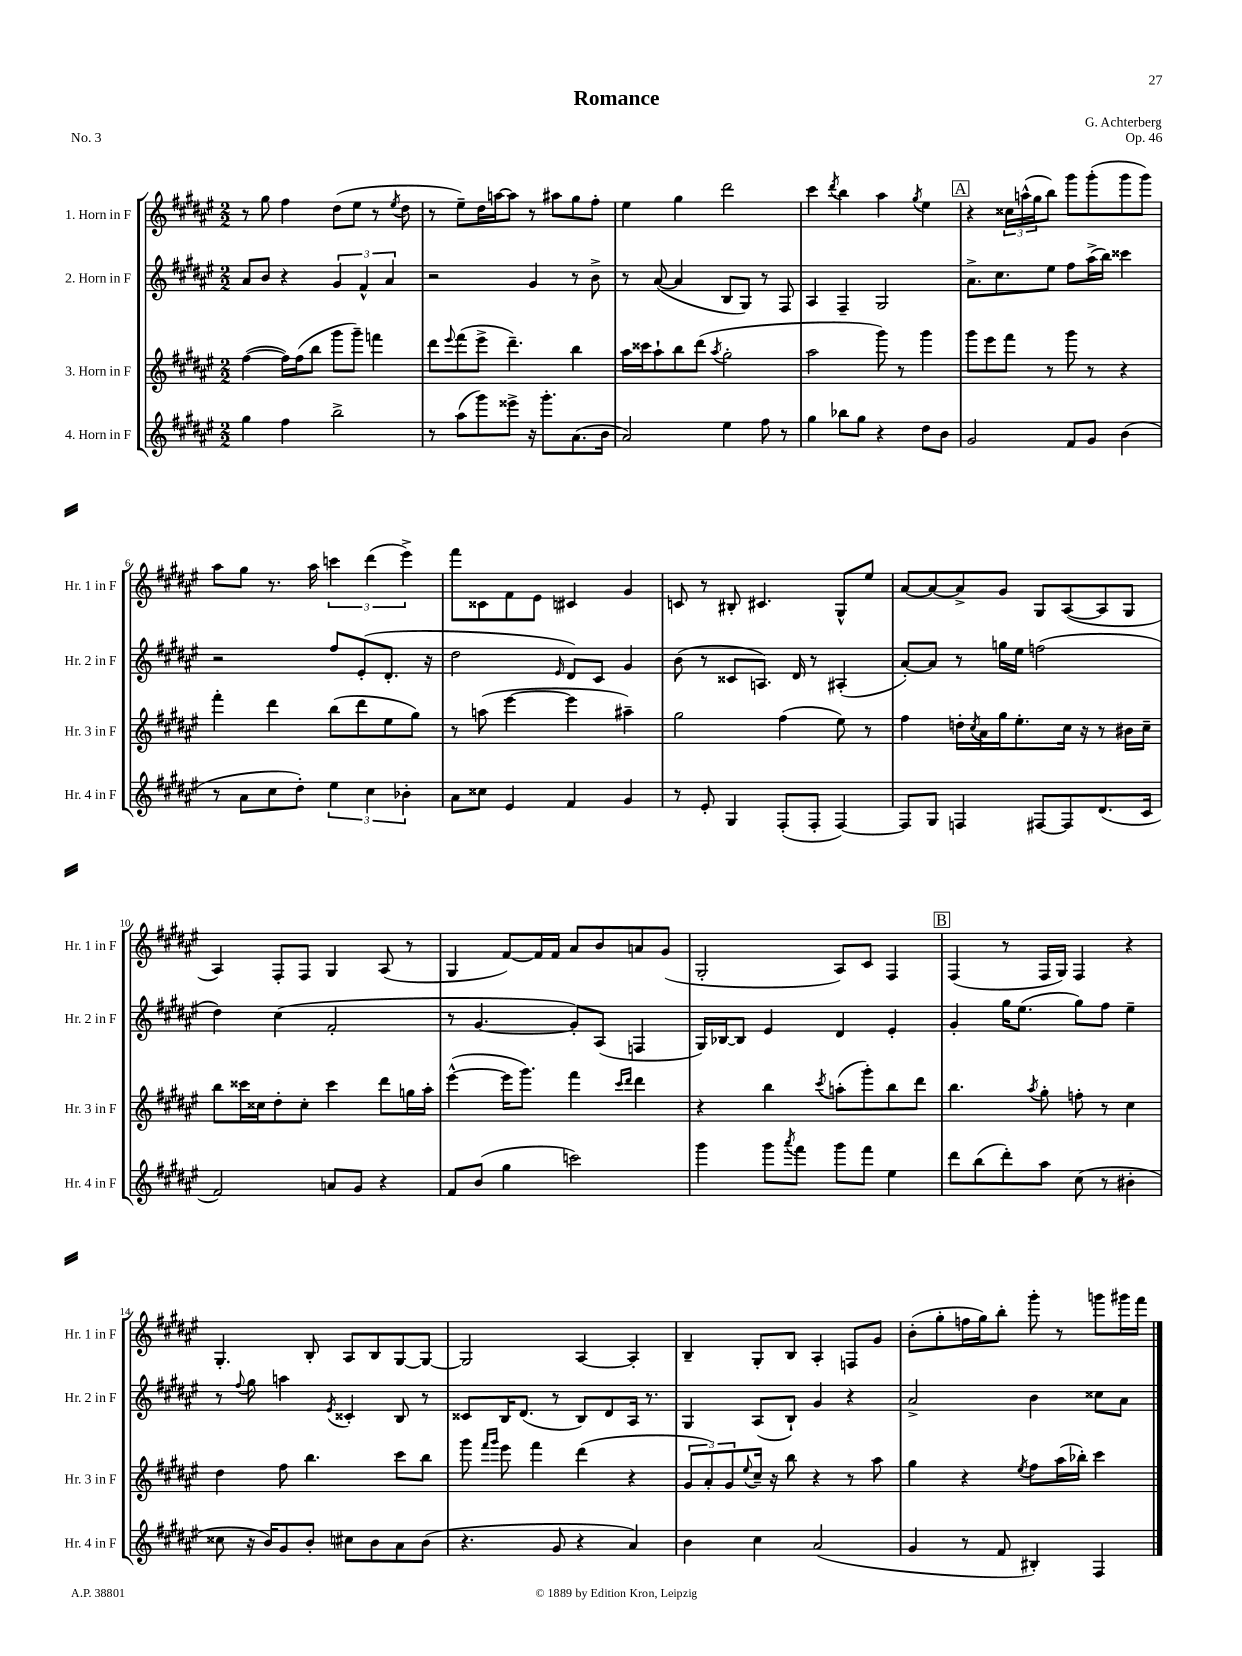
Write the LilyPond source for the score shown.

\header { title = "Romance" composer = "G. Achterberg" opus = "Op. 46" piece = "No. 3" }
<<
\new StaffGroup <<
\new Staff = "s0" \with { instrumentName = "1. Horn in F" shortInstrumentName = "Hr. 1 in F" } {
    \clef treble \key fis \major \numericTimeSignature \time 2/2
    r8 gis''8 fis''4 dis''8( eis''8 r8 \acciaccatura { eis''8 } dis''8 |
    r8 eis''8--) dis''16 a''16~ a''8 r8 ais''8 gis''8 fis''8-. |
    eis''4 gis''4 dis'''2 |
    cis'''4 \acciaccatura { dis'''8 } b''4 ais''4 \acciaccatura { gis''8 } eis''4 |
    \mark \markup { \box "A" } r4 \tuplet 3/2 { cisis''16 a''16-^( gis''16 } b''8) gis'''8 gis'''8-.( gis'''8 gis'''8) |
    ais''8 gis''8 r8. ais''16 \tuplet 3/2 { c'''4 dis'''4( eis'''4->) } |
    fis'''8 cisis'8 fis'8 eis'8 cis'4 gis'4 |
    c'8 r8 bis8-. cis'4. gis8-^ eis''8 |
    ais'8~ ais'8~ ais'8-> gis'8 gis8 ais8~( ais8 gis8 |
    ais4) fis8-. fis8 gis4 ais8( r8 |
    gis4 fis'8~) fis'16 fis'16 ais'8 b'8 a'8 gis'8( |
    gis2-. ais8) cis'8 fis4 |
    \mark \markup { \box "B" } fis4( r8 fis16 gis16) fis4 r4 |
    gis4.-. b8-. ais8 b8 gis8~ gis8~ |
    gis2 ais4~ ais4-. |
    b4-- gis8-. b8 ais4-. f8 gis'8 |
    b'8-.( gis''8-. f''16 gis''16) b''8-. gis'''8-. r8 g'''8 gis'''16 fis'''16 \bar "|." |
}
\new Staff = "s1" \with { instrumentName = "2. Horn in F" shortInstrumentName = "Hr. 2 in F" } {
    \clef treble \key fis \major \numericTimeSignature \time 2/2
    ais'8 b'8 r4 \tuplet 3/2 { gis'4 fis'4-^ ais'4 } |
    r2 gis'4 r8 b'8-> |
    r8 ais'8~( ais'4 b8 gis8) r8 fis8 |
    ais4 fis4-- gis2 |
    \mark \markup { \box "A" } ais'8.-> cis''8. eis''8 fis''8 ais''16->( b''16) cisis'''4 |
    r2 fis''8 eis'8-.( dis'8.-. r16 |
    dis''2 \grace { eis'16 } dis'8) cis'8 gis'4 |
    b'8( r8 cisis'8 a8.) dis'16 r8 ais4-.( |
    ais'8~-.) ais'8 r8 g''16 eis''16 f''2( |
    dis''4) cis''4( fis'2-. |
    r8 gis'4.~ gis'8-.) ais8( f4 |
    gis16) bes16~ bes8 eis'4 dis'4 eis'4-. |
    \mark \markup { \box "B" } gis'4-. gis''16 eis''8.( gis''8) fis''8 eis''4-- |
    r8 \appoggiatura { fis''8 } gis''8 a''4 \acciaccatura { eis'8 } cisis'4-. b8 r8 |
    cisis'8 b16 dis'8.( r8 b8) dis'8 ais16 r8. |
    gis4 ais8( b8-!) gis'4 r4 |
    ais'2-> b'4 cisis''8 ais'8 \bar "|." |
}
\new Staff = "s2" \with { instrumentName = "3. Horn in F" shortInstrumentName = "Hr. 3 in F" } {
    \clef treble \key fis \major \numericTimeSignature \time 2/2
    fis''4~( fis''16) fis''16( b''8 gis'''8 gis'''8--) f'''4 |
    dis'''8 \appoggiatura { eis'''8 } fis'''8( eis'''8-> dis'''4.--) b''4 |
    ais''16 cisis'''16 ais''8-! b''8 dis'''8( \acciaccatura { ais''8 } gis''2-. |
    ais''2 gis'''8) r8 gis'''4 |
    \mark \markup { \box "A" } gis'''8 eis'''8 fis'''8 r8 gis'''8 r8 r4 |
    fis'''4-. dis'''4 b''8( dis'''8 eis''8 gis''8) |
    r8 a''8( eis'''4~ eis'''4 ais''4--) |
    gis''2 fis''4( eis''8) r8 |
    fis''4 d''16-. \acciaccatura { cis''8 } ais'16 gis''16 eis''8.-. cis''16 r16 r8 bis'16 cis''16-- |
    b''8 cisis'''16 cisis''16 dis''8-. cisis''8-. cisis'''4 dis'''8 g''16 ais''16-. |
    eis'''4~-^( eis'''16 gis'''8.) fis'''4 \grace { cis'''16 dis'''16 } dis'''4 |
    r4 b''4 \acciaccatura { cis'''8 } a''8-.( gis'''8-.) b''8 dis'''8 |
    \mark \markup { \box "B" } b''4. \acciaccatura { ais''8 } gis''8-. f''8-. r8 cis''4 |
    dis''4 fis''8 b''4. cis'''8 b''8 |
    gis'''8 \grace { fis'''16 gis'''16 } eis'''8 fis'''4 dis'''4( r4 |
    \tuplet 3/2 { gis'8 ais'8-.) gis'8 } \appoggiatura { eis''8 } cis''16-- r16 b''8 r4 r8 ais''8 |
    gis''4 r4 \acciaccatura { eis''8 } fis''8 ais''16( bes''16-.) cis'''4 \bar "|." |
}
\new Staff = "s3" \with { instrumentName = "4. Horn in F" shortInstrumentName = "Hr. 4 in F" } {
    \clef treble \key fis \major \numericTimeSignature \time 2/2
    gis''4 fis''4 b''2-> |
    r8 ais''8( gis'''8) eisis'''8-> r16 gis'''8.-. ais'8.( b'16 |
    ais'2) eis''4 fis''8 r8 |
    gis''4 bes''8 gis''8 r4 dis''8 b'8 |
    \mark \markup { \box "A" } gis'2 fis'8 gis'8 b'4( |
    r8 ais'8 cis''8 dis''8-.) \tuplet 3/2 { eis''4 cis''4 bes'4-. } |
    ais'8 cisis''8 eis'4 fis'4 gis'4 |
    r8 eis'8-. gis4 fis8-.( fis8-. fis4~) |
    fis8 gis8 f4 fis8~ fis8 dis'8.( cis'16 |
    fis'2) a'8 gis'8 r4 |
    fis'8 b'8( gis''4 c'''2) |
    gis'''4 gis'''8 \acciaccatura { ais'''8 } fis'''8 gis'''8 fis'''8 eis''4 |
    \mark \markup { \box "B" } dis'''8 b''8( dis'''8-.) ais''8 cis''8( r8 bis'4-. |
    cisis''8 r16 b'16) gis'8 b'8-. cis''8 b'8 ais'8 b'8( |
    r4. gis'8 r4 ais'4) |
    b'4 cis''4 ais'2( |
    gis'4 r8 fis'8 bis4-.) fis4 \bar "|." |
}
>>
>>
